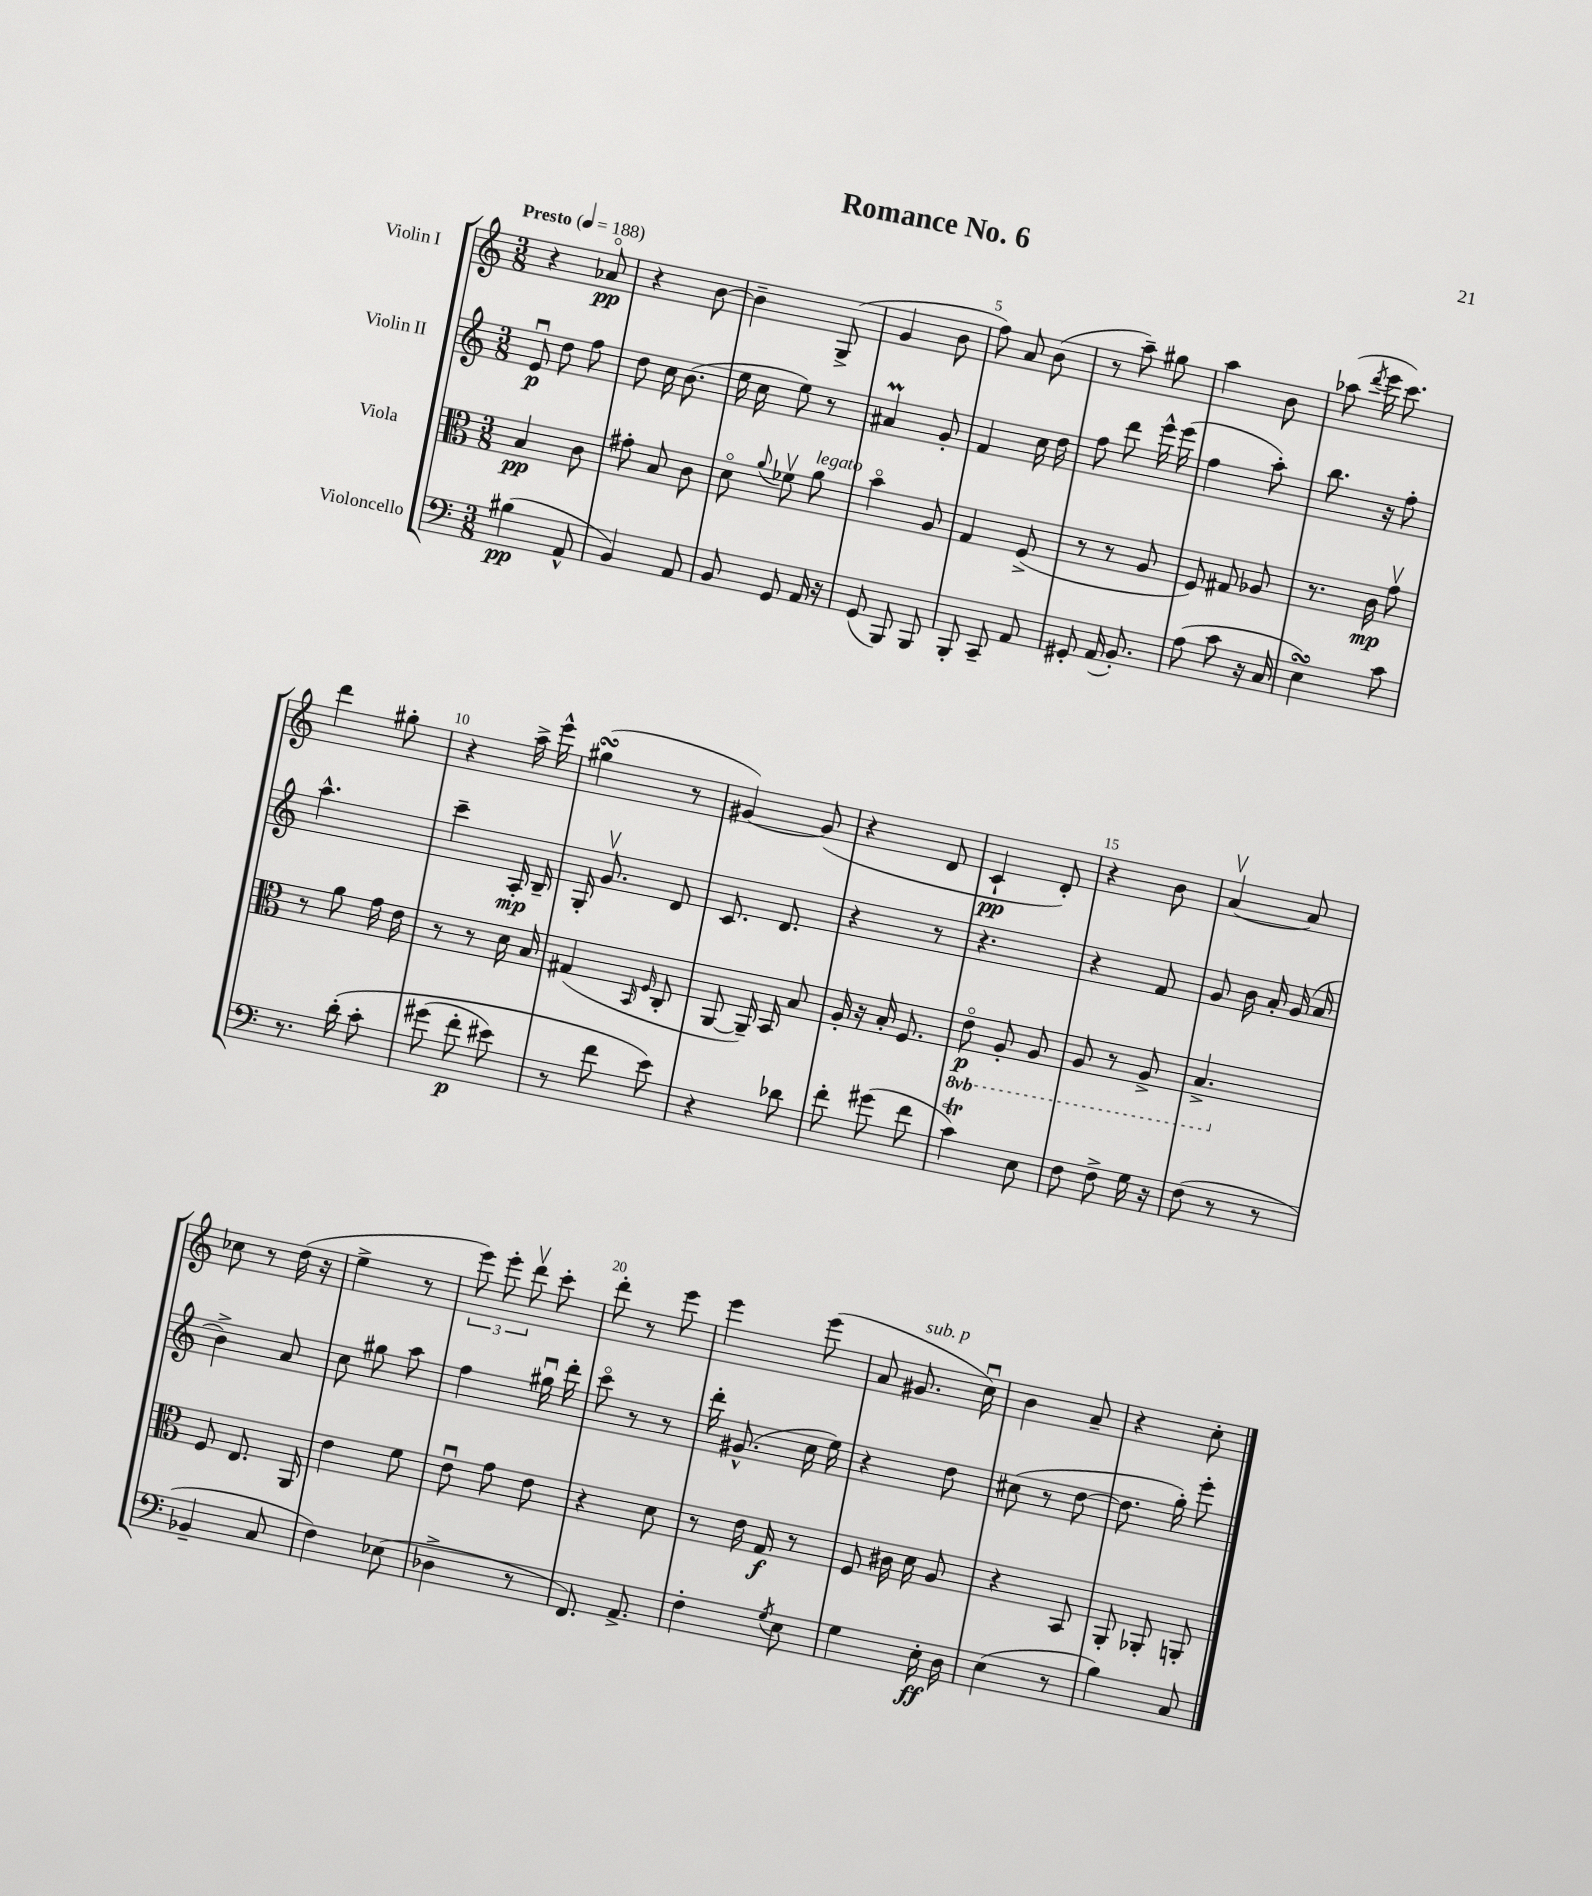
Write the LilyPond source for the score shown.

\header { title = "Romance No. 6" }
<<
\new StaffGroup <<
\new Staff = "s0" \with { instrumentName = "Violin I" } {
    \clef treble \key c \major \numericTimeSignature \time 3/8 \tempo "Presto" 4 = 188
    \autoBeamOff r4 aes'8\flageolet\pp |
    r4 b'8~ |
    b'4-- g8->( |
    g'4 b'8 |
    f''8) a'8 b'8( |
    r8 a''8--) gis''8 |
    a''4 b'8 |
    aes''8( \acciaccatura { d'''8 } e'''16 c'''8.) |
    d'''4 gis''8-. |
    r4 a''16-> e'''16-^ |
    gis''4\turn( r8 |
    gis'4~) gis'8( |
    r4 d'8 |
    c'4-!\pp d'8-.) |
    r4 b'8 |
    a'4~\upbow a'8 |
    ces''8 r8 d''16( r16 |
    e''4-> r8 |
    \tuplet 3/2 { e'''8) e'''8-. d'''8\upbow } c'''8-. |
    d'''8-. r8 e'''8 |
    e'''4 e'''8( |
    a'8 gis'8.^\markup { \italic "sub. p" } c''16\downbow) |
    b'4 a'8-- |
    r4 c''8-. \bar "|." |
}
\new Staff = "s1" \with { instrumentName = "Violin II" } {
    \clef treble \key c \major \numericTimeSignature \time 3/8
    \autoBeamOff e'8\downbow\p d''8 f''8 |
    d''8 c''16 b'8.( |
    e''16 c''16 e''8) r8 |
    ais'4\prall g'8-. |
    f'4 c''16 d''16 |
    f''8 d'''8 e'''16-^ e'''16( |
    f''4 a''8-.) |
    b''8. r16 f''8-. |
    a''4.-^ |
    c'''4-- a16-.\mp b16-- |
    g16-. g'8.\upbow d'8 |
    c'8. d'8. |
    r4 r8 |
    r4. |
    r4 f'8 |
    g'8 b'16 a'16-. g'16( a'16 |
    b'4->) a'8 |
    c''8 gis''8 a''8 |
    f''4 gis''16\downbow d'''16-. |
    c'''8\flageolet r8 r8 |
    d'''16-. gis'8.-^( c''16 e''16) |
    r4 d''8 |
    cis''8( r8 d''8~ |
    d''8. g''16-.) e'''8-. \bar "|." |
}
\new Staff = "s2" \with { instrumentName = "Viola" } {
    \clef alto \key c \major \numericTimeSignature \time 3/8 \set Staff.ottavationMarkups = #ottavation-simple-ordinals
    \autoBeamOff b4\pp c'8 |
    gis'8-. b8 c'8 |
    d'8\flageolet \appoggiatura { a'8 } fes'8\upbow a'8^\markup { \italic "legato" } |
    b'4\flageolet a8 |
    g4 f8->( |
    r8 r8 a8 |
    f8) gis8 aes8 |
    r8. c'16\mp g'8\upbow |
    r8 a'8 g'16 e'16 |
    r8 r8 d'16 b16 |
    gis4( \grace { b,16 f16 } c8-. |
    a,8~ a,16--) b,16 b8 |
    a16-. r16 b16-. f8. |
    \ottava #-1 e8\flageolet\p a,8-. a,8 |
    a,8 r8 a,8-> |
    b,4.-> \ottava #0 |
    f8 e8. a,16 |
    e'4 f'8 |
    e'8\downbow g'8 e'8 |
    r4 d'8 |
    r8 e'16 g16\f r8 |
    f8 cis'16 d'16 a8 |
    r4 b,8 |
    a,8-. aes,8-. a,8-. \bar "|." |
}
\new Staff = "s3" \with { instrumentName = "Violoncello" } {
    \clef bass \key c \major \numericTimeSignature \time 3/8
    \autoBeamOff bis4\pp( a,8-^ |
    b,4) a,8 |
    b,8 g,8 a,16 r16 |
    g,8( b,,8) b,,8 |
    b,,8-. c,8-- a,8 |
    gis,8-. a,16( b,8.-.) |
    a8( c'8 r16 c16 |
    e4\turn) c'8 |
    r8. d'16-.\( c'8-. |
    gis'8( f'8-.\p eis'8) |
    r8 f'8 e'8\) |
    r4 des'8 |
    f'8-. gis'8( f'8 |
    c'4\trill) e8 |
    f8 f8-> g16 r16 |
    f8( r8 r8 |
    bes,4-- c8 |
    f4) ees8( |
    des4-> r8 |
    f,8.) a,8.-> |
    f4-. \acciaccatura { g8 } e8 |
    g4 e16-.\ff d16 |
    e4( r8 |
    b4) c8 \bar "|." |
}
>>
>>
\layout { \context { \Score \override BarNumber.break-visibility = ##(#f #t #t) barNumberVisibility = #(every-nth-bar-number-visible 5) } }
